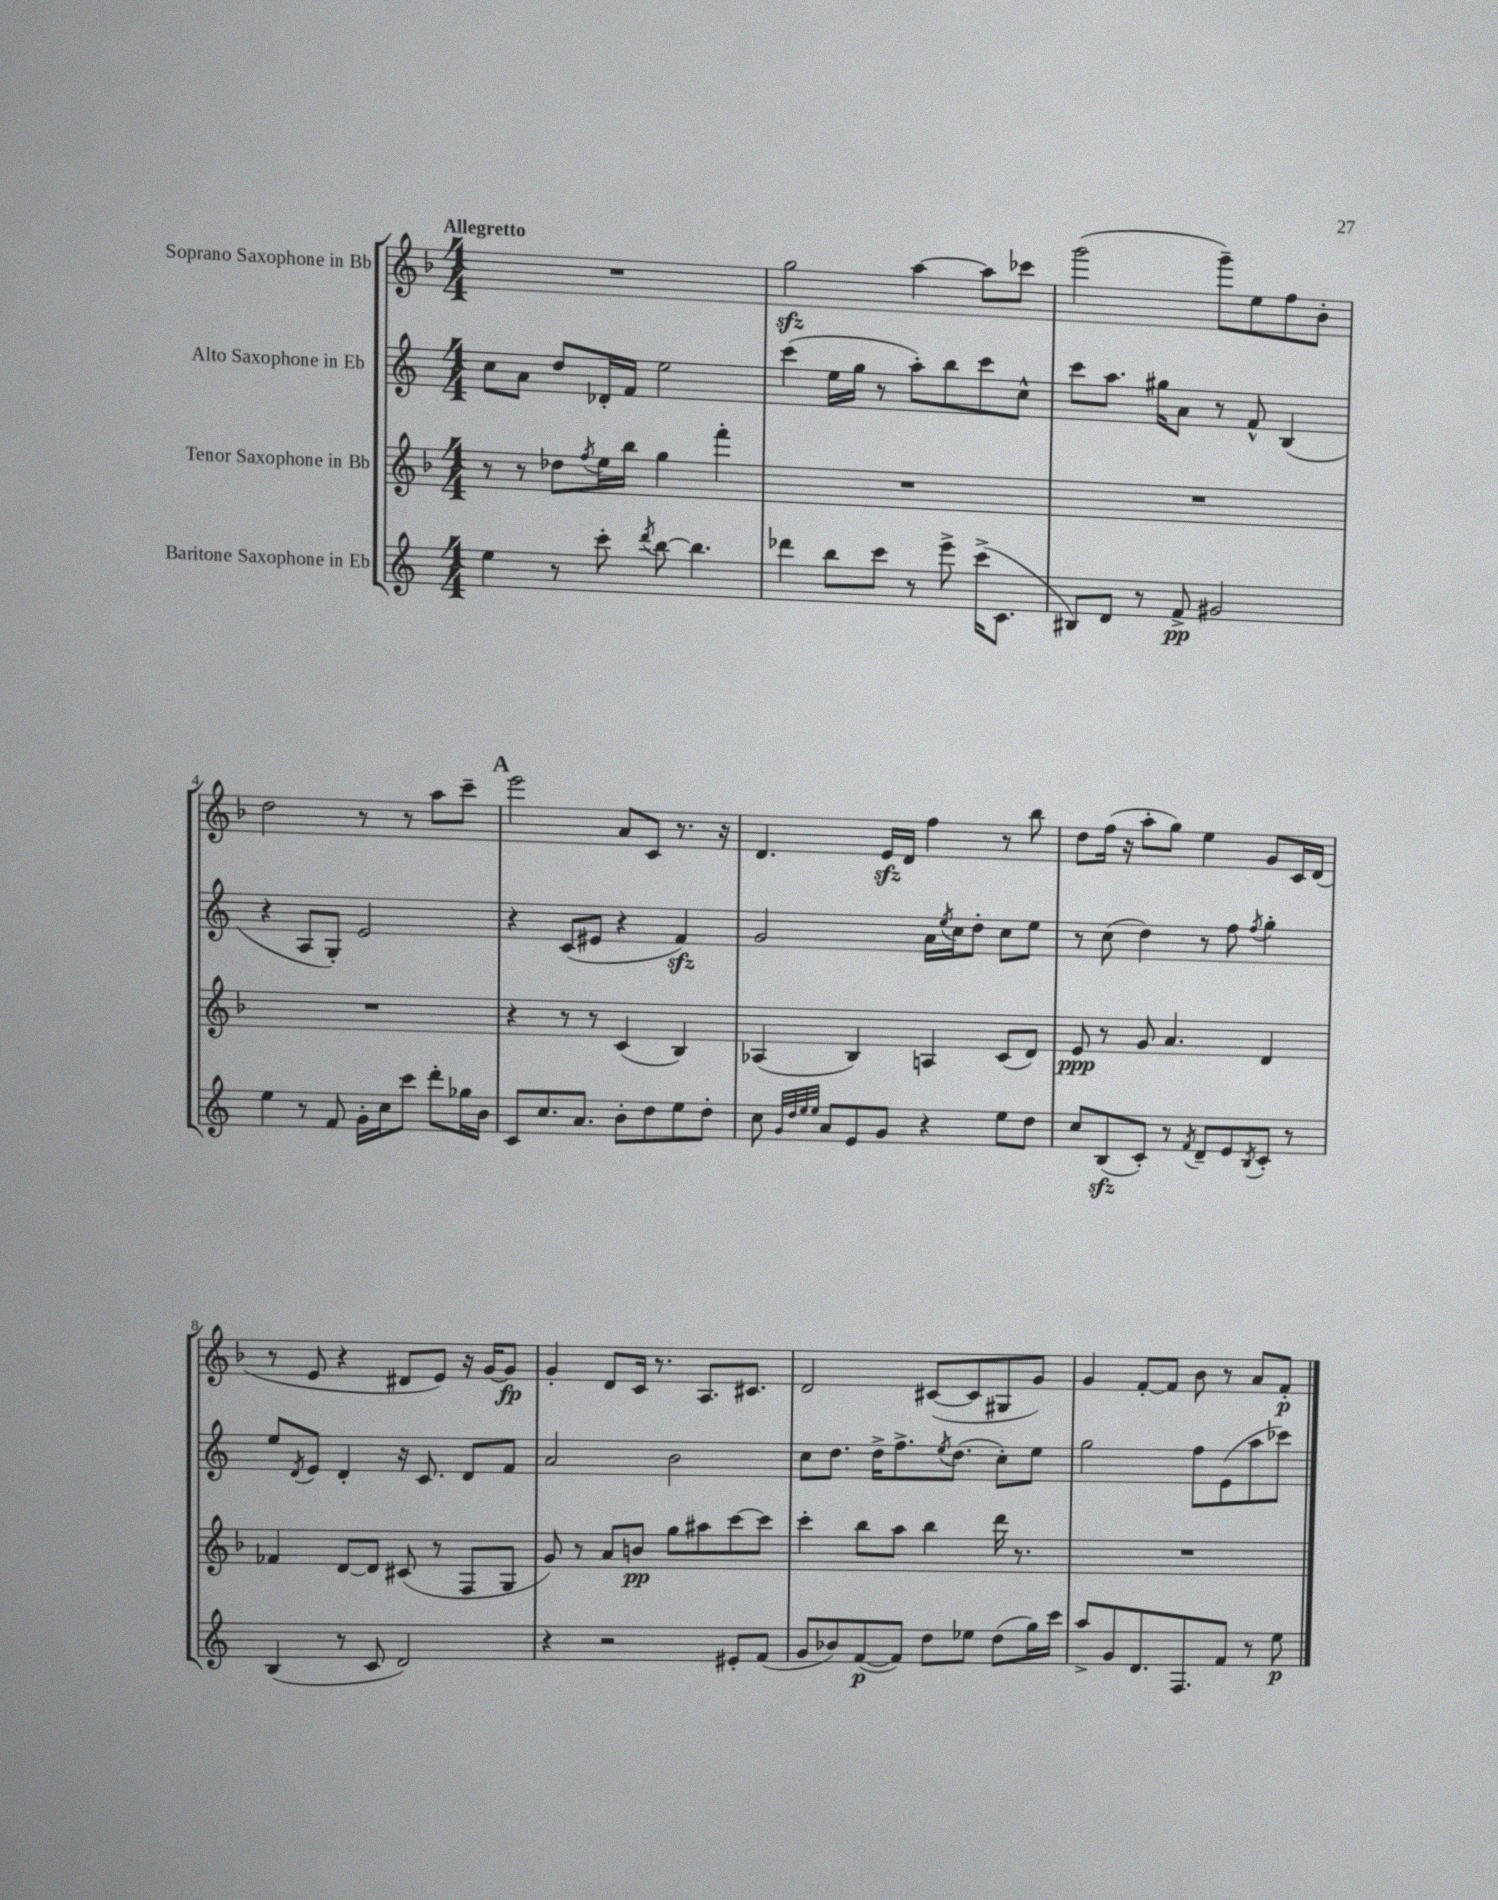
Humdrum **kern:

**kern	**kern	**kern	**kern
*staff4	*staff3	*staff2	*staff1
*clefG2	*clefG2	*clefG2	*clefG2
*k[]	*k[b-]	*k[]	*k[b-]
*M4/4	*M4/4	*M4/4	*M4/4
4ee	8r	8cc	1r
.	8r	8a	.
8r	8dd-	8dd	.
.	8qff	.	.
8ccc'	16ee	16d-'	.
.	16bb-	16f	.
8qddd	.	.	.
[8bb	4gg	2ee	.
4.bb]	.	.	.
.	4fff'	.	.
=	=	=	=
4ddd-	1r	(4ccc	2gg
8bb	.	16ee	.
.	.	16gg	.
8ccc	.	8r	.
8r	.	8aa')	[4aa
8eee^	.	8bb	.
(16ccc^	.	8ccc	8aa]
8.c	.	.	.
.	.	8cc^^	8ccc-
=	=	=	=
8B#)	1r	8ccc	(2ggg
8d	.	8.aa	.
8r	.	.	.
.	.	16gg#	.
8f^	.	8a	.
2g#	.	8r	8ggg~)
.	.	8f^^	8ee
.	.	(4B	8ff
.	.	.	8b-'
=	=	=	=
4ee	1r	4r	2dd
8r	.	8A	.
8f	.	8G')	.
16g'	.	2e	8r
16cc	.	.	.
8ccc	.	.	8r
8ddd'	.	.	8aa
16gg-	.	.	8ccc~
16b	.	.	.
=	=	=	=
8c	4r	4r	2eee
8.cc	.	.	.
.	8r	(8c	.
8.a	.	.	.
.	8r	8e#	.
8b'	(4c	4r	8a
8dd	.	.	8c
8ee	4B-)	4f)	8.r
8dd'	.	.	.
.	.	.	16r
=	=	=	=
8cc	(4A-	2g	4.d
32qqg	.	.	.
32qqdd	.	.	.
32qqee	.	.	.
32qqee	.	.	.
8a	.	.	.
8e	4B-)	.	.
8g	.	.	16e
.	.	.	16d
4r	4A	16a	4ff
.	.	8qee	.
.	.	16cc	.
.	.	8dd'	.
8ee	(8c	8cc	8r
8dd	8d)	8ee	8bb-
=	=	=	=
8cc	8e	8r	8dd
(8B	8r	(8cc	(16ff
.	.	.	16r
8c')	8g	4dd)	8aa'
8r	4.a	.	8gg)
8qf	.	.	.
8d~	.	8r	4ee
8e	.	8ff	.
8qB	.	8qff	.
8c'	4d	4gg'	8g
8r	.	.	16c
.	.	.	(16d
=	=	=	=
(4B	4f-	8ee	8r
.	.	8qd	.
.	.	8e	8e
8r	[8d	4d'	4r
8c	8d]	.	.
2d)	(8c#	16r	8d#
.	.	8.c	.
.	8r	.	8e)
.	8F	8d	16r
.	.	.	[16g
.	8G	8f	8g]
=	=	=	=
4r	8g)	2a	4g'
.	8r	.	.
2r	8a	.	8d
.	8b	.	16c
.	.	.	8.r
.	8gg	2b	.
.	8aa#	.	8.A
8e#'	[8ccc	.	.
.	.	.	8.c#
(8f	8ccc]	.	.
=	=	=	=
8g	4ccc'	8cc	2d
8b-)	.	8.dd	.
([8f	8bb-	.	.
.	.	16dd^	.
8f])	8aa	8.ff^	.
8dd	4bb-	.	([8c#
.	.	8qee	.
.	.	(8.dd	.
8ee-	.	.	8c#]
(8dd	16ddd	8cc')	8G#
.	8.r	.	.
16gg)	.	8ee	8g)
16ccc	.	.	.
=	=	=	=
8aa^	1r	2gg	4g
8g	.	.	.
8.d	.	.	[8f'
.	.	.	8f]
8.F	.	.	.
.	.	8ff	8b-
8f	.	(8e	8r
8r	.	8aa	8a
8ee	.	8ccc-)	8f'
==	==	==	==
*-	*-	*-	*-
